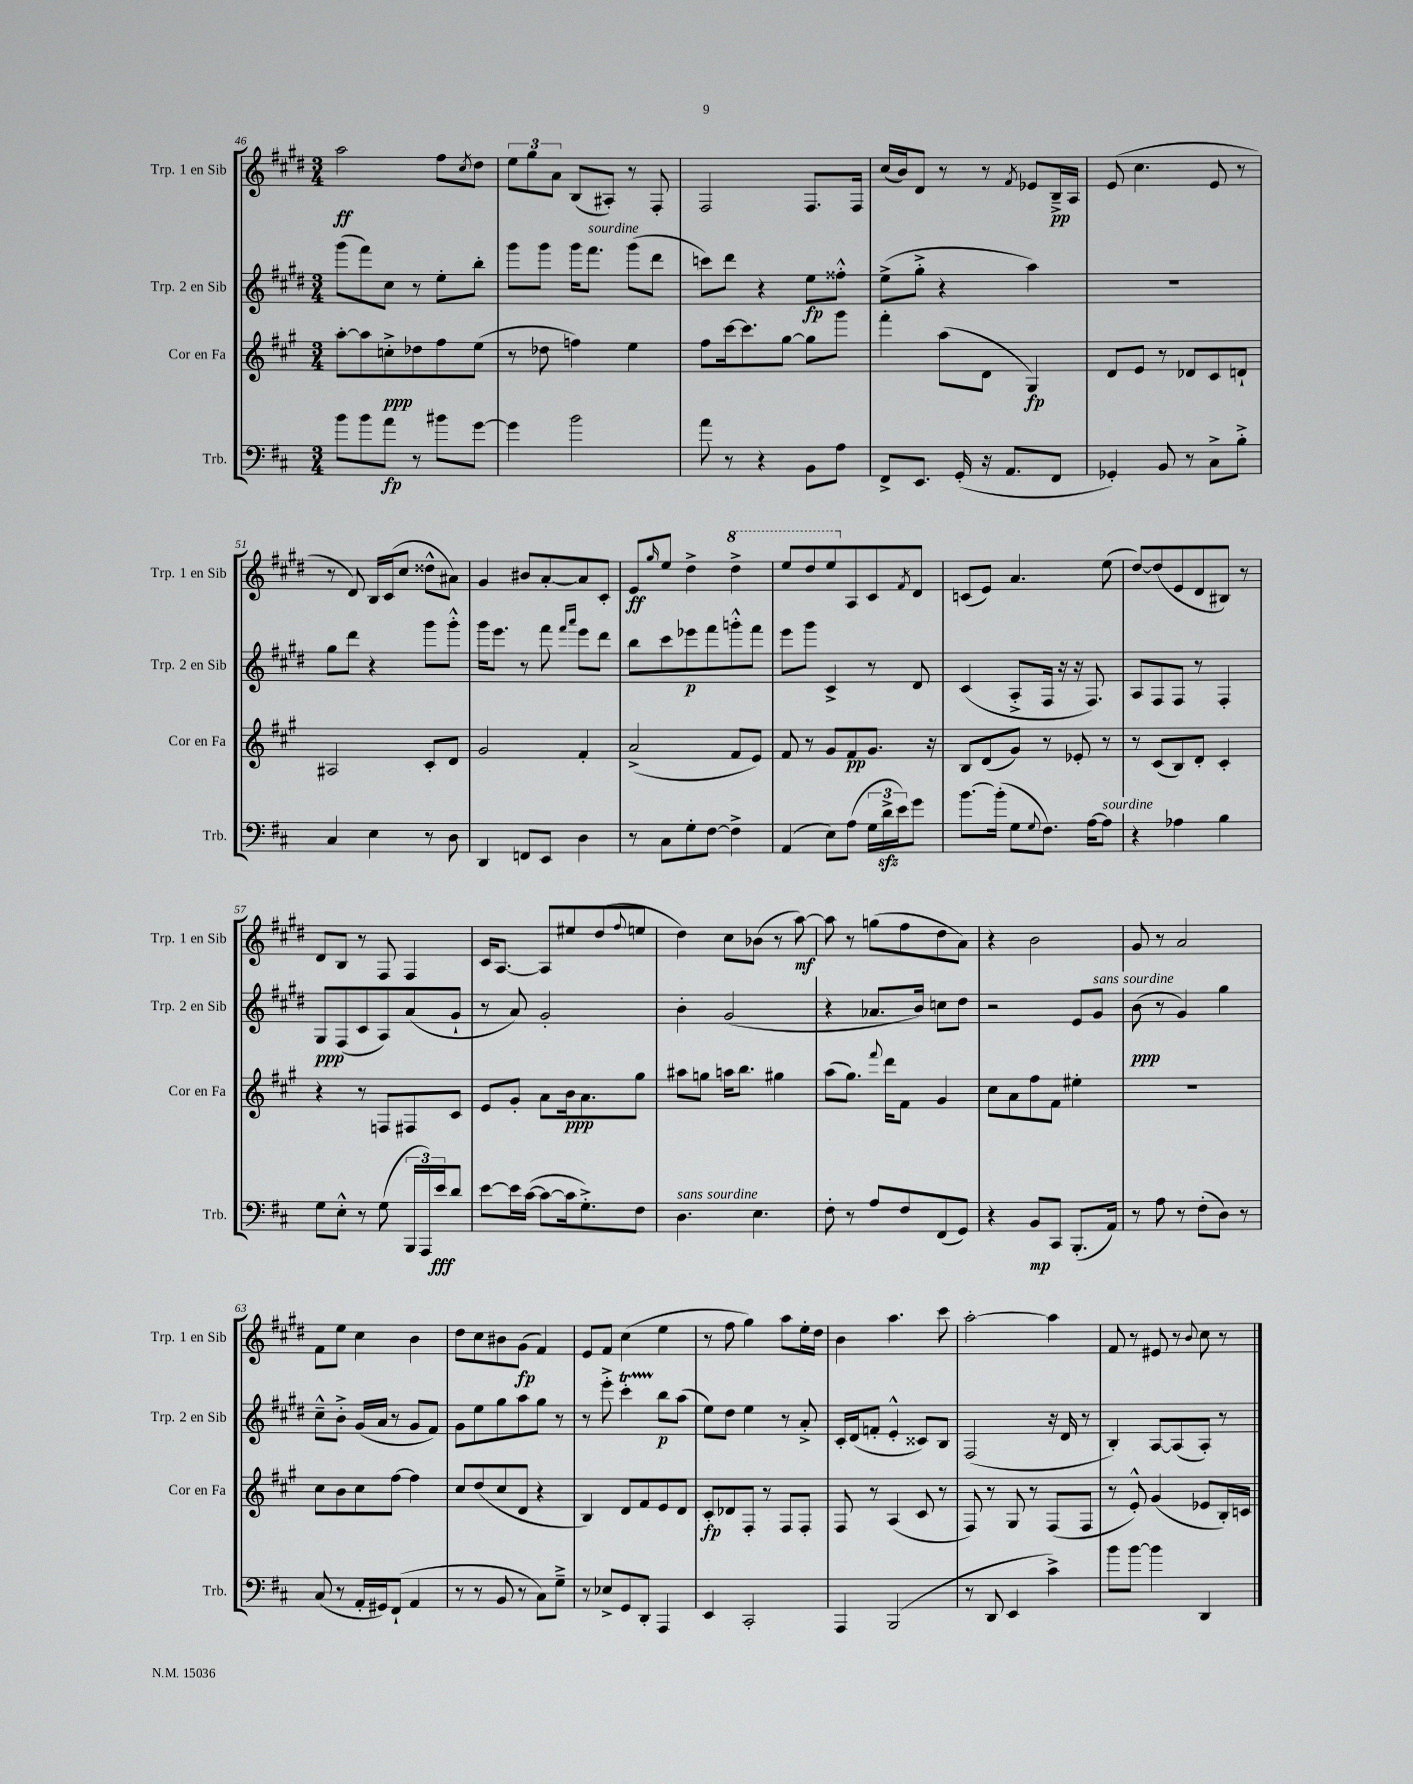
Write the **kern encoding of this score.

**kern	**dynam	**kern	**dynam	**kern	**dynam	**kern	**dynam
*part4	*part4	*part3	*part3	*part2	*part2	*part1	*part1
*staff4	*staff4	*staff3	*staff3	*staff2	*staff2	*staff1	*staff1
*I"Trb.	*	*I"Cor en Fa	*	*I"Trp. 2 en Sib	*	*I"Trp. 1 en Sib	*
*I'Trb.	*	*I'Cor en Fa	*	*I'Trp. 2 en Sib	*	*I'Trp. 1 en Sib	*
*clefF4	*	*clefG2	*	*clefG2	*	*clefG2	*
*k[f#c#]	*	*k[f#c#g#]	*	*k[f#c#g#d#]	*	*k[f#c#g#d#]	*
*M3/4	*	*M3/4	*	*M3/4	*	*M3/4	*
=46	=46	=46	=46	=46	=46	=46	=46
8b\L	.	[8aa'\L	.	(8ggg#\L	.	2aa\	ff
8b\	.	8aa\]	.	8fff#\)	.	.	.
8a\J	fp	8ccn'^\	ppp	8cc#\J	.	.	.
8r	.	8dd-X\	.	8r	.	.	.
8b#X\L	.	8ff#\	.	8ee'\L	.	8ff#\L	.
.	.	.	.	.	.	8qcc#/	.
[8g\J	.	(8ee\J	.	8bb'\J	.	8dd#\J	.
=47	=47	=47	=47	=47	=47	=47	=47
4g\]	.	8r	.	8ggg#\L	.	12ee\L	.
.	.	.	.	.	.	12gg#\	.
.	.	8dd-X\	.	8ggg#\J	.	.	.
.	.	.	.	.	.	12a\J	.
2b\	.	4ffn\)	.	16ggg#\KL	.	(8B/L	.
!	!	!	!	!LO:TX:a:i:t=sourdine	!	!	!
.	.	.	.	8.fff#\J	.	.	.
.	.	.	.	.	.	8A#X'/J)	.
.	.	4ee\	.	(8ggg#\L	.	8r	.
.	.	.	.	8ddd#\J	.	8F#'/	.
=48	=48	=48	=48	=48	=48	=48	=48
8a\	.	8ff#\L	.	8cccn\L)	.	2F#/	.
8r	.	[16ccc#\k	.	8ddd#\J	.	.	.
.	.	8.ccc#\]	.	.	.	.	.
4r	.	.	.	4r	.	.	.
.	.	[8gg#\J	.	.	.	.	.
8BB\L	.	8gg#\L]	.	8ee\L	fp	8.F#/L	.
8A\J	.	8ggg#\J	.	8ff##X'^^\J	.	.	.
.	.	.	.	.	.	16F#/Jk	.
=49	=49	=49	=49	=49	=49	=49	=49
8FF#^/L	.	4fff#'\	.	(8ee^\L	.	(16cc#/LL	.
.	.	.	.	.	.	16b/J)	.
8.EE/J	.	.	.	8gg#'^\J	.	8d#/J	.
.	.	(8aa\L	.	4r	.	8r	.
(16GG'/	.	.	.	.	.	.	.
16r	.	8d\J	.	.	.	8r	.
8.AA/L	.	.	.	.	.	.	.
.	.	.	.	.	.	8qf#/	.
.	.	4G#/)	fp	4aa\)	.	8e-X/L	.
8FF#/J	.	.	.	.	.	16B~^/L	pp
.	.	.	.	.	.	16A/JJ	.
=50	=50	=50	=50	=50	=50	=50	=50
4GG-X'/)	.	8d/L	.	2.r	.	(8e/	.
.	.	8e/J	.	.	.	4.cc#\	.
8BB/	.	8r	.	.	.	.	.
8r	.	8d-X/L	.	.	.	.	.
8C#^\L	.	8c#/	.	.	.	8e/	.
8B'^\J	.	8dn`/J	.	.	.	8r	.
!!LO:LB:g=z
=51	=51	=51	=51	=51	=51	=51	=51
4C#/	.	2A#X/	.	8gg#\L	.	8r	.
.	.	.	.	8ddd#\J	.	8d#/)	.
4E\	.	.	.	4r	.	16B/LL	.
.	.	.	.	.	.	(16c#/J	.
.	.	.	.	.	.	8cc#/J	.
8r	.	8c#'/L	.	8ggg#\L	.	8dd##X^^\L	.
8D\	.	8d/J	.	8ggg#'^^\J	.	8a#X\J)	.
=52	=52	=52	=52	=52	=52	=52	=52
4DD/	.	2g#/	.	16ggg#\KL	.	4g#/	.
.	.	.	.	8.eee\J	.	.	.
8FFn/L	.	.	.	8r	.	8b#X/L	.
8EE/J	.	.	.	8fff#\	.	[8a'/	.
.	.	.	.	16qqfff#/LL	.	.	.
.	.	.	.	16qqaaa/JJ	.	.	.
4D\	.	4f#'/	.	8eee\L	.	8a/]	.
.	.	.	.	8ddd#\J	.	8c#'/J	.
=53	=53	=53	=53	=53	=53	=53	=53
8r	.	(2a^/	.	8bb\L	.	8e/L	ff
.	.	.	.	.	.	16qqgg#/	.
8C#\L	.	.	.	8ccc#\	.	8ee/J	.
8G'\	.	.	.	8eee-X\	p	4dd#^\	.
[8F#\J	.	.	.	8fff#\	.	.	.
*	*	*	*	*	*	*8va	*
4F#^\]	.	8f#/L	.	8gggn'^^\	.	4ddd#^\	.
.	.	8e/J)	.	8fff#\J	.	.	.
=54	=54	=54	=54	=54	=54	=54	=54
(4AA/	.	8f#/	.	8eee\L	.	8eee/L	.
.	.	8r	.	8ggg#\J	.	8ddd#/	.
8E\L)	.	8g#/L	.	4c#^/	.	8eee/	.
*	*	*	*	*	*	*X8va	*
(8A\J	.	8f#/	pp	.	.	8A/	.
24G\LL	.	8.g#/J	.	8r	.	8c#/	.
24dzz^\	.	.	.	.	.	.	.
24e\J)	.	.	.	.	.	.	.
.	.	.	.	.	.	8qf#/	.
8g\J	.	.	.	8d#/	.	8d#/J	.
.	.	16r	.	.	.	.	.
=55	=55	=55	=55	=55	=55	=55	=55
[8.b\L	.	8B/L	.	(4c#/	.	(8cn/L	.
.	.	(8d/	.	.	.	8e/J)	.
(16b'\Jk]	.	.	.	.	.	.	.
8G\L	.	8g#/J)	.	8A'^/L	.	4.a/	.
8qqG/	.	.	.	.	.	.	.
8.F#\J)	.	8r	.	16F#/Jk	.	.	.
.	.	.	.	16r	.	.	.
.	.	8e-X'/	.	16r	.	.	.
[16A\KL	.	.	.	8.F#/)	.	.	.
!LO:TX:a:i:t=sourdine	!	!	!	!	!	!	!
8A\J]	.	8r	.	.	.	(8ee\	.
=56	=56	=56	=56	=56	=56	=56	=56
4r	.	8r	.	8A/L	.	[8dd#/L)	.
.	.	(8c#/L	.	8F#/	.	(8dd#/]	.
4A-X\	.	8B/)	.	8F#/J	.	8e/	.
.	.	8d'/J	.	8r	.	8d#/	.
4B\	.	4c#'/	.	4F#'/	.	8B#X/J)	.
.	.	.	.	.	.	8r	.
!!LO:LB:g=z
=57	=57	=57	=57	=57	=57	=57	=57
8G\L	.	4r	.	8G#/L	ppp	8d#/L	.
8E'^^\J	.	.	.	(8F#/	.	8B/J	.
8r	.	8r	.	8c#/	.	8r	.
(8G\	.	8Fn/L	.	8A/)	.	8F#/	.
24BBB/LL	.	8F#X/	.	(8a/	.	4F#/	.
24AAA/)	.	.	.	.	.	.	.
24e/J	fff	.	.	.	.	.	.
8d/J	.	8c#/J	.	8g#`/J	.	.	.
=58	=58	=58	=58	=58	=58	=58	=58
[8e\L	.	8e/L	.	8r	.	16c#/KL	.
.	.	.	.	.	.	[8.A/J	.
16e\L]	.	8g#'/J	.	8a/)	.	.	.
([16c#\JJ	.	.	.	.	.	.	.
8c#\L_	.	8a\L	.	2g#'/	.	8A/L]	.
16c#\k]	.	16b\k	ppp	.	.	8ee#X/	.
8.G'^\)	.	8.a\	.	.	.	.	.
.	.	.	.	.	.	(8dd#/	.
.	.	.	.	.	.	8qqff#/	.
8F#\J	.	8gg#\J	.	.	.	8een/J	.
=59	=59	=59	=59	=59	=59	=59	=59
!LO:TX:a:i:t=sans sourdine	!	!	!	!	!	!	!
4.D\	.	8aa#X\L	.	4b'\	.	4dd#\)	.
.	.	8ggn\J	.	.	.	.	.
.	.	16aan\KL	.	(2g#/	.	8cc#\L	.
.	.	8.bb\J	.	.	.	.	.
4.E\	.	.	.	.	.	(8b-X\J	.
.	.	4gg#X\	.	.	.	8r	.
.	.	.	.	.	.	[8aa\)	mf
=60	=60	=60	=60	=60	=60	=60	=60
8F#'\	.	(8aa\L	.	4r	.	8aa\]	.
8r	.	8.gg#\J)	.	.	.	8r	.
8A/L	.	.	.	8.a-X/L	.	(8ggn\L	.
.	.	8qqfff#/	.	.	.	.	.
.	.	16ddd\KL	.	.	.	.	.
8F#/	.	8f#\J	.	.	.	8ff#\	.
.	.	.	.	16b/Jk)	.	.	.
(8FF#/	.	4g#/	.	8ccn\L	.	8dd#\	.
8GG/J)	.	.	.	8dd#\J	.	8a\J)	.
=61	=61	=61	=61	=61	=61	=61	=61
4r	.	8cc#\L	.	2r	.	4r	.
.	.	8a\	.	.	.	.	.
8BB/L	mp	8ff#\	.	.	.	2b\	.
8CC#/J	.	8f#\J	.	.	.	.	.
(8.BBB'/L	.	4ee#X'\	.	8e/L	.	.	.
!	!	!	!	!LO:TX:a:i:t=sans sourdine	!	!	!
.	.	.	.	8g#/J	.	.	.
16AA/Jk)	.	.	.	.	.	.	.
=62	=62	=62	=62	=62	=62	=62	=62
8r	.	2.r	.	(8b\	ppp	8g#/	.
8A\	.	.	.	8r	.	8r	.
8r	.	.	.	4g#/)	.	2a/	.
(8F#'\L	.	.	.	.	.	.	.
8D\J)	.	.	.	4gg#\	.	.	.
8r	.	.	.	.	.	.	.
!!LO:LB:g=z
=63	=63	=63	=63	=63	=63	=63	=63
(8C#/	.	8cc#\L	.	8cc#~^^\L	.	8f#\L	.
8r	.	8b\	.	8b'^\J	.	8ee\J	.
16AA'/LL	.	8cc#\	.	(16g#/LL	.	4cc#\	.
16GG#X/J)	.	.	.	16a/JJ	.	.	.
(8FF#`/J	.	[8ff#\J	.	8r	.	.	.
4AA/	.	4ff#\]	.	8g#/L	.	4b\	.
.	.	.	.	8f#/J)	.	.	.
=64	=64	=64	=64	=64	=64	=64	=64
8r	.	8cc#/L	.	8g#\L	.	8dd#\L	.
8r	.	(8dd/	.	8ee\	.	8cc#\	.
8BB/	.	8cc#/	.	8gg#\	.	8b#X\	.
8r	.	8d/J	.	8aa\	.	(8g#\J	fp
8C#\L)	.	4r	.	8gg#\J	.	4f#/)	.
8G~^\J	.	.	.	8r	.	.	.
=65	=65	=65	=65	=65	=65	=65	=65
8r	.	4B/)	.	8r	.	8e/L	.
8E-X^/L	.	.	.	8eee'^\	.	8f#/J	.
8GG/	.	8d/L	.	4ccc#T'\	.	(4cc#\	.
8DD'/J	.	8f#/	.	.	.	.	.
4AAA/	.	8e/	.	8bb\L	p	4ee\	.
.	.	8d/J	.	(8aa\J	.	.	.
=66	=66	=66	=66	=66	=66	=66	=66
4EE/	.	8c#'/L	fp	8ee\L)	.	8r	.
.	.	8d-X/	.	8dd#\J	.	8ff#\	.
2CC#'/	.	8F#'/J	.	4ee\	.	4gg#\)	.
.	.	8r	.	.	.	.	.
.	.	8F#/L	.	8r	.	8aa\L	.
.	.	8F#'/J	.	8a'^/	.	16ee'\L	.
.	.	.	.	.	.	16dd#\JJ	.
=67	=67	=67	=67	=67	=67	=67	=67
4AAA/	.	8F#/	.	16c#'/LL	.	4b\	.
.	.	.	.	(16d#/J	.	.	.
.	.	8r	.	8fn'/J	.	.	.
(2BBB/	.	(4A/	.	4e'^^/	.	4.aa\	.
.	.	8c#/	.	8c##X/L)	.	.	.
.	.	8r	.	8B/J	.	8ccc#\	.
=68	=68	=68	=68	=68	=68	=68	=68
8r	.	8F#/)	.	(2F#/	.	[2aa'\	.
8DD/	.	8r	.	.	.	.	.
4EE/	.	8G#/	.	.	.	.	.
.	.	8r	.	.	.	.	.
4c#^\)	.	(8F#/L	.	16r	.	4aa\]	.
.	.	.	.	16d#/	.	.	.
.	.	8F#/J	.	8r	.	.	.
=69	=69	=69	=69	=69	=69	=69	=69
8b\L	.	8r	.	4B'/)	.	8f#/	.
[8b\J	.	8e'^^/)	.	.	.	8r	.
4b\]	.	(4g#/	.	[8A/L	.	8e#X/	.
.	.	.	.	(8A/]	.	8r	.
.	.	.	.	.	.	8qqb/	.
4DD/	.	8e-X/L	.	8A'/J)	.	8cc#\	.
.	.	16B'/L)	.	8r	.	8r	.
.	.	16cn/JJ	.	.	.	.	.
==	==	==	==	==	==	==	==
*-	*-	*-	*-	*-	*-	*-	*-
